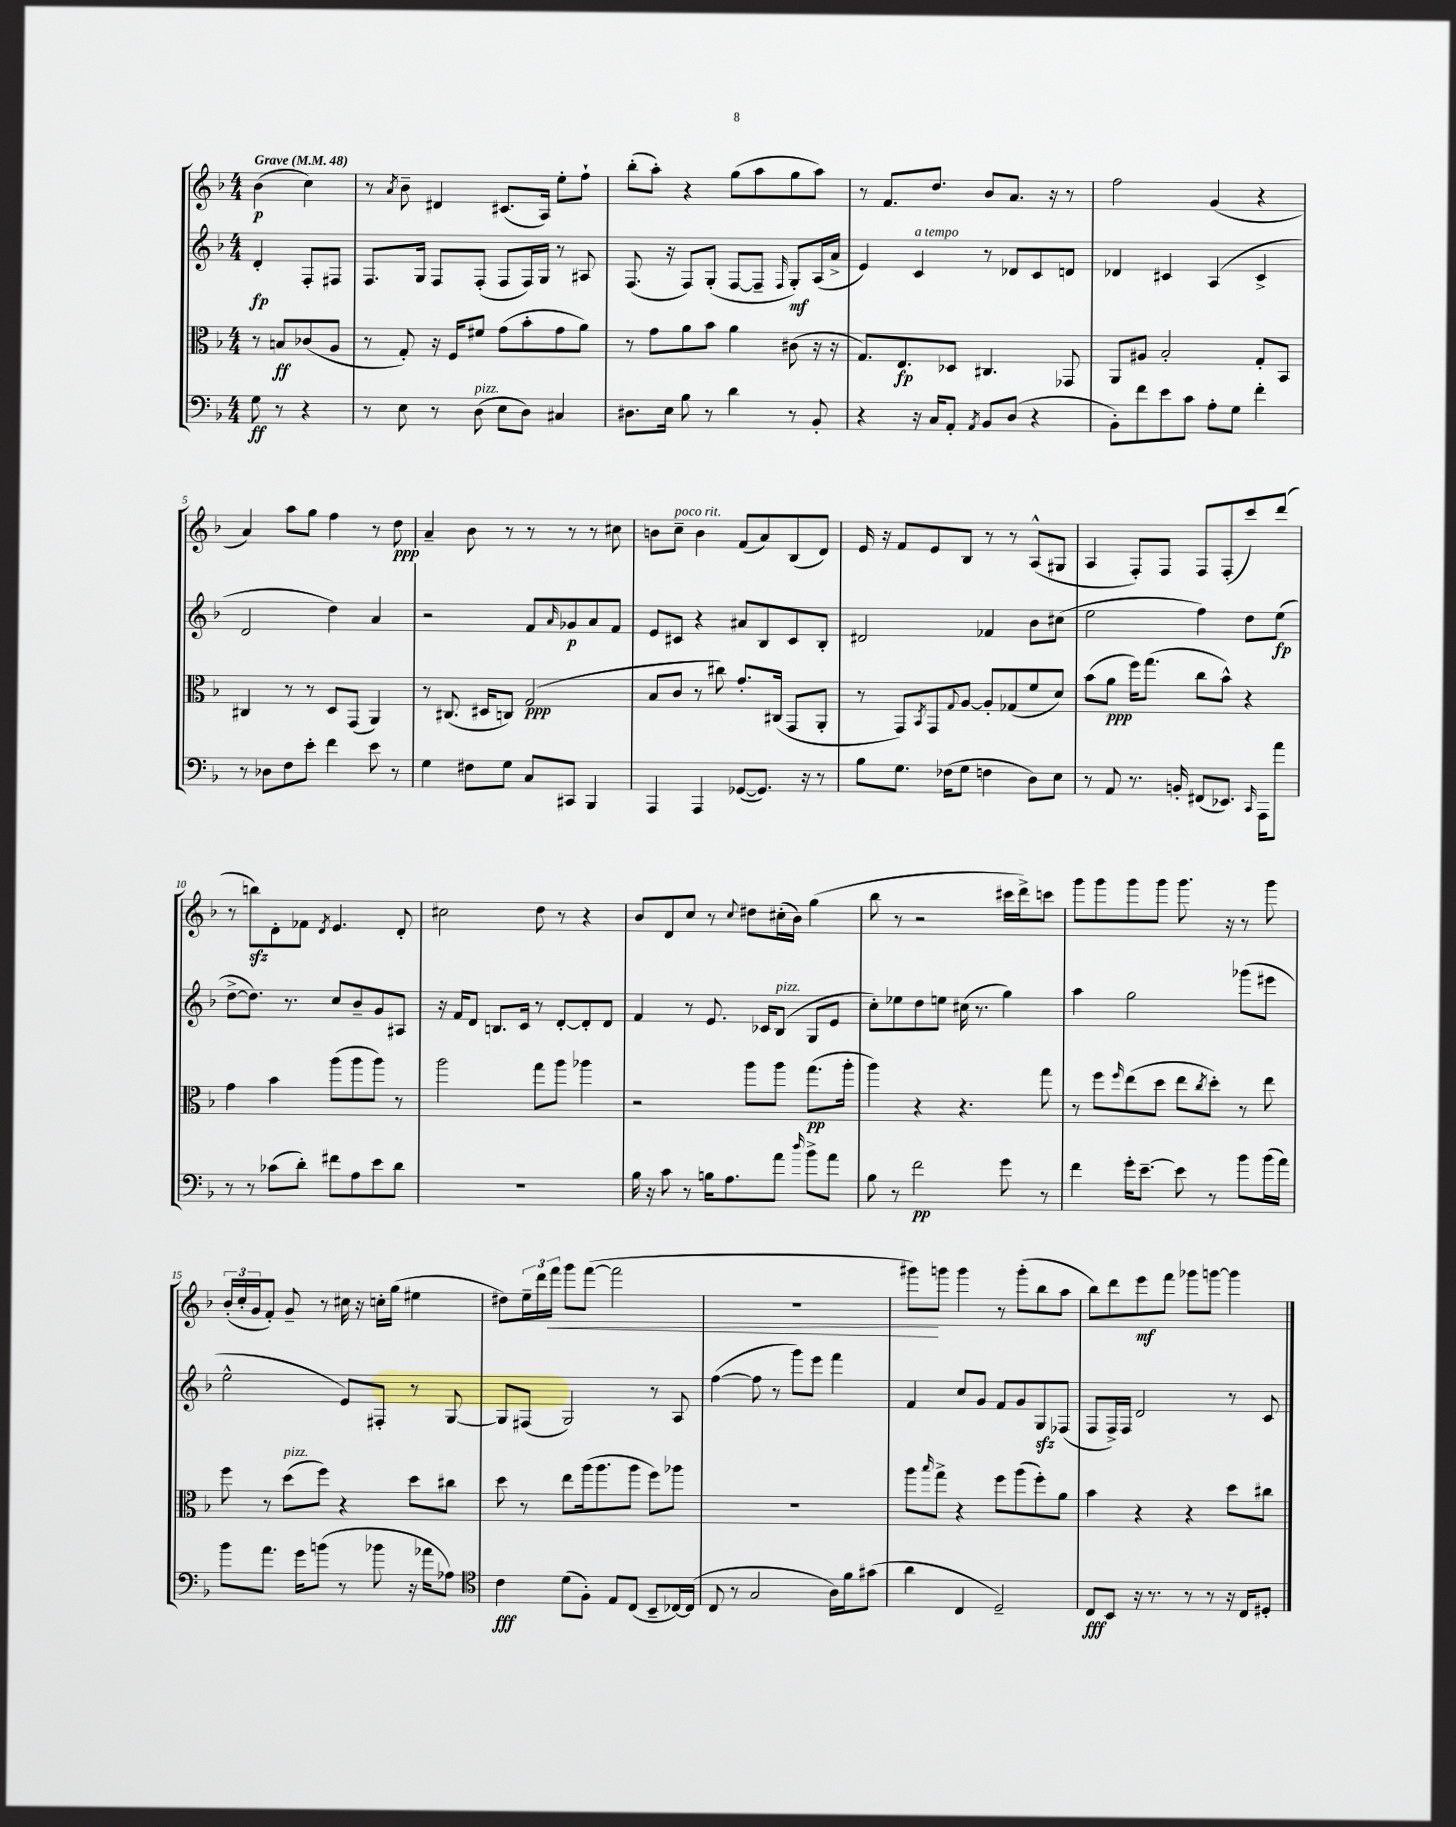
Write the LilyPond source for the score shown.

<<
\new StaffGroup <<
\new Staff = "s0" {
    \clef treble \key f \major \numericTimeSignature \time 4/4 \partial 2 \tempo "Grave" 4 = 48
    bes'4\p( c''4) |
    r8 \acciaccatura { a'8 } bes'8-- dis'4 cis'8.( a16) e''8-. f''8-! |
    bes''8-.( a''8-.) r4 g''8( a''8 g''8 a''8) |
    r8 f'8. d''8. bes'8 a'8. r16 r8 |
    f''2 g'4( r4 |
    a'4) a''8 g''8 f''4 r8 d''8\ppp |
    a'4-- bes'8 r8 r8 r8 r8 cis''8 |
    b'8 c''8--^\markup { \italic "poco rit." } b'4 f'8( a'8) bes8( d'8) |
    e'16 r16 f'8 e'8 bes8 r8 r8 a8-^( gis8 |
    a4 f8-.) f8 f8 f8-.( c'''8) d'''8( |
    r8 b''8\sfz) d'8-. fes'8 \acciaccatura { d'8 } e'4. d'8-. |
    cis''2 d''8 r8 r4 |
    bes'8 d'8 c''8 r8 \appoggiatura { c''8 } dis''8 cis''16-.( bes'16) g''4( |
    bes''8 r8 r2 cis'''16 d'''16->) c'''8 |
    g'''8 g'''8 g'''8 g'''8 g'''8. r16 r8 g'''8 |
    \tuplet 3/2 { bes'16-.( c''16-. g'16 } f'8-.) g'8-- r8 cis''16 r16 c''16-. g''16( eis''4 |
    dis''8) \tuplet 3/2 { e''16-- d'''16 f'''16\< } g'''8 f'''8~( f'''2 |
    R1 |
    gis'''8\!) g'''8 g'''4 r8 g'''8-.( bes''8 a''8 |
    bes''8) d'''8 e'''8\mf f'''8 ges'''8 g'''8~ g'''4 \bar "|." |
}
\new Staff = "s1" {
    \clef treble \key f \major \numericTimeSignature \time 4/4 \partial 2
    d'4-.\fp f8-. fis8 |
    f8. g16 f8 f8-.( f8 f16) g16 r8 ais8 |
    f8.( r16 f8) g8-.( f8~ f8-- \grace { f16 } g8-.\mf) a16( a'16-> |
    e'4) c'4^\markup { \italic "a tempo" } r8 des'8 c'8 d'8 |
    des'4 cis'4 a4( cis'4-> |
    d'2 d''4) a'4 |
    r2 f'8 \grace { a'16 } ges'8\p a'8 f'8 |
    e'8 cis'8 r4 ais'8 bes8 cis'8 bes8-. |
    dis'2 fes'4 bes'8 cis''8( |
    e''2 f''4) d''8 e''8\fp( |
    d''8~-> d''8.) r8. c''8 bes'8-- g'8 ais8 |
    r16 f'16 d'8 b8. c'16 r8 d'8~-. d'8-. d'8 |
    f'4 r8 e'8. ces'16 bes8^\markup { \italic "pizz." }( g8 e'8 |
    c''8-.) ees''8 d''8 e''8 cis''16( r8. g''4) |
    a''4 g''2 ges'''8( eis'''8 |
    e''2-^ e'8) fis8-. r8 g8~ |
    g8 fis8( g2) r8 a8 |
    f''4~( f''8 r8 g'''8) e'''8 f'''4 |
    f'4 c''8 g'8 f'8 g'8 g8\sfz fes8( |
    f8 f16->) f16 d'2 r8 c'8 \bar "|." |
}
\new Staff = "s2" {
    \clef alto \key f \major \numericTimeSignature \time 4/4 \partial 2
    r8 b8\ff ces'8( a8 |
    r8 g8-.) r16 f16 fis'8 g'8( bes'8-. g'8 a'8) |
    r8 g'8 a'8 bes'8 a'4 cis'8( r16 r16 |
    g8.) e8.\fp des8 cis4. ges,8 |
    a,8 ais8 bes2-. g8-. bes,8 |
    cis4 r8 r8 d8 g,8( a,4) |
    r8 cis8.( dis16 c8) g2\ppp( |
    bes8 c'8 r8 cis''8) g'8.-. cis16( g,8 a,8-. |
    r8 g,8) \acciaccatura { bes,8 } g,8 \appoggiatura { g8 } a8~ a8-. ges8( f'8 d'8) |
    bes'8( a'8\ppp f''16) g''8.( c''8 bes'8-^) r4 |
    g'4 bes'4 a''8( a''8 a''8) r8 |
    a''2 g''8 a''8 aes''4 |
    r2 a''8 a''8 g''8.\pp( a''16-. |
    a''4) r4 r4. g''8 |
    r8 f''8 \grace { f''16 } e''8( d''8 e''8 \acciaccatura { c''8 } d''8-.) r8 e''8 |
    f''8 r8 d''8^\markup { \italic "pizz." }( f''8) r4 d''8 cis''8 |
    d''8 r8 e''8 a''16( a''8. a''8 f''8) aes''8 |
    R1 |
    a''8 \grace { bes''16 } g''8-> r4 f''8 a''8( f''8-.) a'8 |
    bes'4 r4 r4 d''8 cis''8 \bar "|." |
}
\new Staff = "s3" {
    \clef bass \key f \major \numericTimeSignature \time 4/4 \partial 2
    g8\ff r8 r4 |
    r8 e8 r8 d8^\markup { \italic "pizz." }( e8 d8) cis4 |
    dis8. e16 bes8 r8 d'4 r8 bes,8-. |
    r4 r16 c16 a,8-. \acciaccatura { a,8 } bes,8 d8( r4 |
    bes,8-.) f'8 e'8 c'8 a8-. g8 f'4-. |
    r8 des8 f8 e'8-. f'4 e'8 r8 |
    g4 fis8 g8 c8 cis,8 bes,,4 |
    a,,4 a,,4 ges,8~( ges,8.) r16 r8 |
    bes8 g8. fes16( g8 f4 d8) e8 |
    r8 a,8 r8. b,16-. fis,8( ees,8.) \grace { c,16 } a,,16 a'8 |
    r8 r8 ces'8( d'8-.) fis'8 a8 e'8 d'8 |
    R1 |
    bes16 r16 c'8 r8 b16 a8. a'8 \grace { d''16 } bes'8-> a'8 |
    bes8 r8 f'2\pp g'8 r8 |
    f'4 g'16-. e'8.~-- e'8 r8 bes'8 bes'16( a'16) |
    bes'8 a'8. g'16 b'8( r8 bes'8 r16 aes'16 aes8) |
    \clef tenor c'4\fff d'8( f8-.) e8 c8( bes,8-- ces16~) ces16( |
    c8 r8 g2 a16) f'16 gis'8( |
    a'4 c4 d2--) |
    c8\fff bes,8 r16 r8. r8 r8 r16 c16 dis8-. \bar "|." |
}
>>
>>
